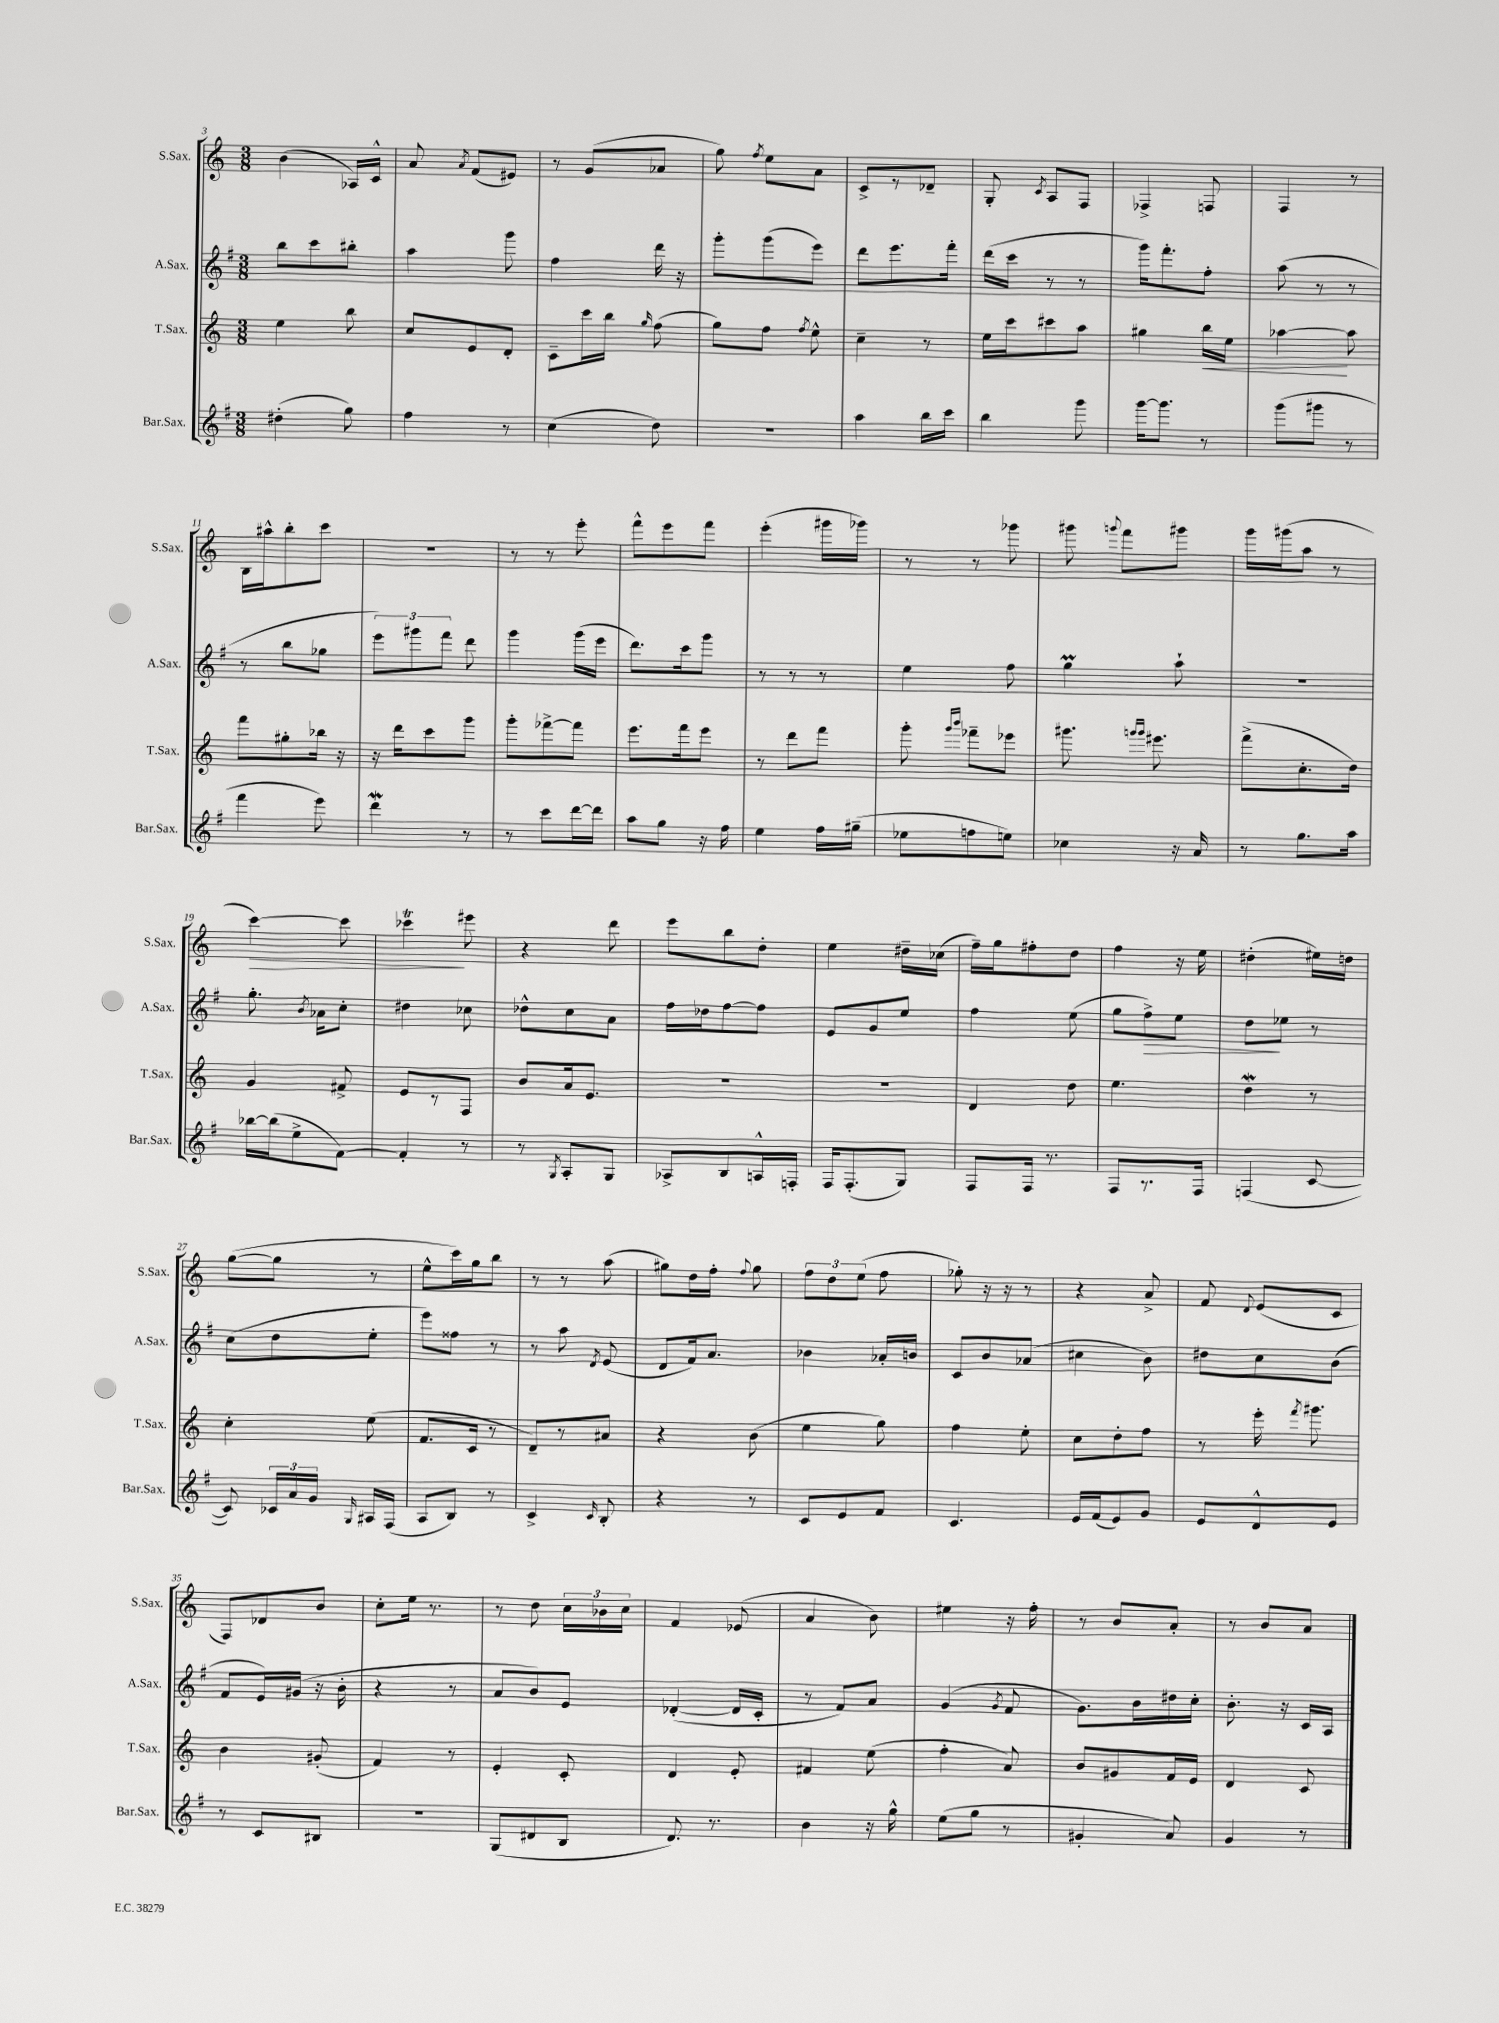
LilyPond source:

<<
\new StaffGroup <<
\new Staff = "s0" \with { instrumentName = "S.Sax." shortInstrumentName = "S.Sax." } {
    \clef treble \key c \major \numericTimeSignature \time 3/8
    \autoBeamOff b'4( aes16[) c'16]-^ |
    a'8 \acciaccatura { a'8 } f'8[( eis'8]) |
    r8 g'8[( aes'8] |
    g''8) \acciaccatura { f''8 } e''8[ a'8] |
    c'8[-> r8 des'8]-- |
    g8-. \acciaccatura { c'8 } a8[ f8] |
    fes4-> f8 |
    f4 r8 |
    b16[ ais''16-^ b''8-. c'''8] |
    R4. |
    r8 r8 e'''8-. |
    f'''8[-^ e'''8 f'''8] |
    e'''4-.( gis'''16[ ges'''16]) |
    r8 r8 ges'''8 |
    gis'''8 \appoggiatura { g'''8 } f'''8[ gis'''8] |
    g'''16[ gis'''16( a''8] r8 |
    c'''4~\>) c'''8 |
    ces'''4\trill\! eis'''8 |
    r4 d'''8 |
    e'''8[ b''8 d''8]-. |
    e''4 dis''16[-- ces''16]( |
    f''16[--) g''16 fis''8-. d''8] |
    f''4 r16 e''16 |
    dis''4-.( eis''16[) d''16] |
    g''8[~( g''8] r8 |
    e''8[-^ c'''16) g''16 b''8] |
    r8 r8 a''8( |
    gis''8[) d''16 f''16]-. \appoggiatura { f''8 } gis''8 |
    \tuplet 3/2 { f''8[ d''8 e''8]( } f''8 |
    ges''8-.) r16 r16 r8 |
    r4 a'8-> |
    f'8 \appoggiatura { d'8 } e'8[( c'8] |
    f8[) des'8 b'8] |
    c''8[-. e''16] r8. |
    r8 d''8 \tuplet 3/2 { c''16[ bes'16 c''16] } |
    f'4 ees'8( |
    a'4 b'8) |
    eis''4 r16 f''16-. |
    r8 b'8[ a'8]-. |
    r8 b'8[ a'8] \bar "|." |
}
\new Staff = "s1" \with { instrumentName = "A.Sax." shortInstrumentName = "A.Sax." } {
    \clef treble \key g \major \numericTimeSignature \time 3/8
    \autoBeamOff b''8[ c'''8 bis''8]-. |
    a''4 g'''8 |
    fis''4 d'''16 r16 |
    g'''8[-. g'''8( e'''8]) |
    d'''8[ e'''8. fis'''16]-. |
    d'''16[( c'''16] r8 r8 |
    g'''16[) fis'''8.-. fis''8]-. |
    a''8( r8 r8 |
    r8 b''8[ ges''8] |
    \tuplet 3/2 { e'''8[) gis'''8 fis'''8] } d'''8 |
    g'''4 g'''16[( e'''16] |
    d'''8.[) c'''16 g'''8] |
    r8 r8 r8 |
    e''4 fis''8 |
    g''4\prall a''8-! |
    R4. |
    g''8.-. \acciaccatura { b'8 } aes'16[ c''8]-. |
    dis''4 ces''8 |
    des''8[-^ c''8 a'8] |
    fis''16[ des''16 fis''8~ fis''8] |
    e'8[ g'8 e''8] |
    fis''4 e''8( |
    g''8[ fis''8->\>) e''8] |
    d''8[\! ees''8] r8 |
    c''8[( d''8 e''8]-. |
    e'''8[) fisis''8] r8 |
    r8 a''8 \acciaccatura { d'8 } e'8( |
    d'8[ fis'16) a'8.] |
    bes'4 aes'16[-. b'16] |
    c'8[ b'8 aes'8]( |
    cis''4 b'8) |
    dis''8[ c''8 b'8]( |
    fis'8[ e'16) gis'16]( r16 b'16-. |
    r4 r8 |
    a'8[ b'8) e'8] |
    des'4~-.( des'16[ c'16]-. |
    r8 fis'8[) a'8] |
    g'4( \acciaccatura { g'8 } fis'8 |
    g'8.[) b'16 dis''16 c''16]-. |
    b'8.-. r16 c'16[ a16] \bar "|." |
}
\new Staff = "s2" \with { instrumentName = "T.Sax." shortInstrumentName = "T.Sax." } {
    \clef treble \key c \major \numericTimeSignature \time 3/8
    \autoBeamOff e''4 b''8 |
    c''8[ e'8 d'8]-. |
    c'8[-- c'''16 b''16] \grace { g''16 } f''8( |
    g''8[) f''8] \acciaccatura { f''8 } e''8-^ |
    c''4-- r8 |
    e''16[ c'''16 cis'''8 a''8] |
    gis''4 b''16[\< e''16] |
    aes''4~\! aes''8 |
    f'''8[ gis''8-. bes''16] r16 |
    r16 d'''16[ c'''8 g'''8] |
    g'''8[-. fes'''8~-> fes'''8] |
    e'''8.[ f'''16 e'''8] |
    r8 d'''8[ f'''8] |
    g'''8-. \grace { g'''16[ b'''16] } fes'''8[-- ees'''8] |
    gis'''8. \grace { g'''16[ g'''16] } eis'''8. |
    f'''8[->( c''8.-. d''16]) |
    g'4 fis'8-> |
    e'8[ r8 f8] |
    b'8[ a'16 e'8.] |
    R4. |
    R4. |
    d'4 d''8 |
    e''4. |
    d''4\mordent r8 |
    c''4-. e''8( |
    f'8.[ c'16] r8 |
    d'8[--) r8 ais'8] |
    r4 b'8( |
    e''4 g''8) |
    f''4 e''8-. |
    c''8[ d''8-. f''8] |
    r8 e'''16-. \acciaccatura { f'''8 } gis'''8. |
    b'4 gis'8-.( |
    f'4) r8 |
    e'4-. c'8-. |
    d'4 e'8-. |
    fis'4 e''8( |
    f''4-. a'8) |
    b'8[ gis'8 f'16 e'16] |
    d'4 c'8 \bar "|." |
}
\new Staff = "s3" \with { instrumentName = "Bar.Sax." shortInstrumentName = "Bar.Sax." } {
    \clef treble \key g \major \numericTimeSignature \time 3/8
    \autoBeamOff dis''4-.( g''8) |
    fis''4 r8 |
    c''4( d''8) |
    R4. |
    a''4 b''16[ c'''16] |
    b''4 g'''8 |
    g'''16[~ g'''8.] r8 |
    g'''8[( gis'''8] r8 |
    fis'''4 e'''8) |
    d'''4\mordent r8 |
    r8 c'''8[ d'''16~ d'''16] |
    a''8[ g''8] r16 fis''16 |
    e''4 fis''16[ gis''16]--( |
    ees''8[ f''8 e''8]) |
    ces''4 r16 a'16 |
    r8 g''8.[ a''16] |
    bes''16[~ bes''16( e''8-> fis'8]~) |
    fis'4-. r8 |
    r8 \acciaccatura { g8 } a8[-. g8] |
    aes8[-> b8 a16-^ f16]-. |
    fis16[ fis8.-.( g8]) |
    fis8[ fis16] r8. |
    fis8[ r8. fis16] |
    f4( c'8~ |
    c'8) \tuplet 3/2 { ces'16[ a'16 g'16] } \grace { g16 } ais16[ fis16]( |
    a8[ b8]) r8 |
    c'4-> \grace { c'16 } b8-. |
    r4 r8 |
    c'8[ e'8 fis'8] |
    c'4. |
    e'16[ fis'16( e'8) g'8] |
    e'8[ d'8-^ e'8] |
    r8 c'8[ bis8] |
    R4. |
    g8[( dis'8 b8] |
    d'8.) r8. |
    b'4 r16 g''16-^ |
    e''8[( g''8] r8 |
    gis'4-. a'8) |
    g'4 r8 \bar "|." |
}
>>
>>
\layout { \context { \Score currentBarNumber = #3 } }
